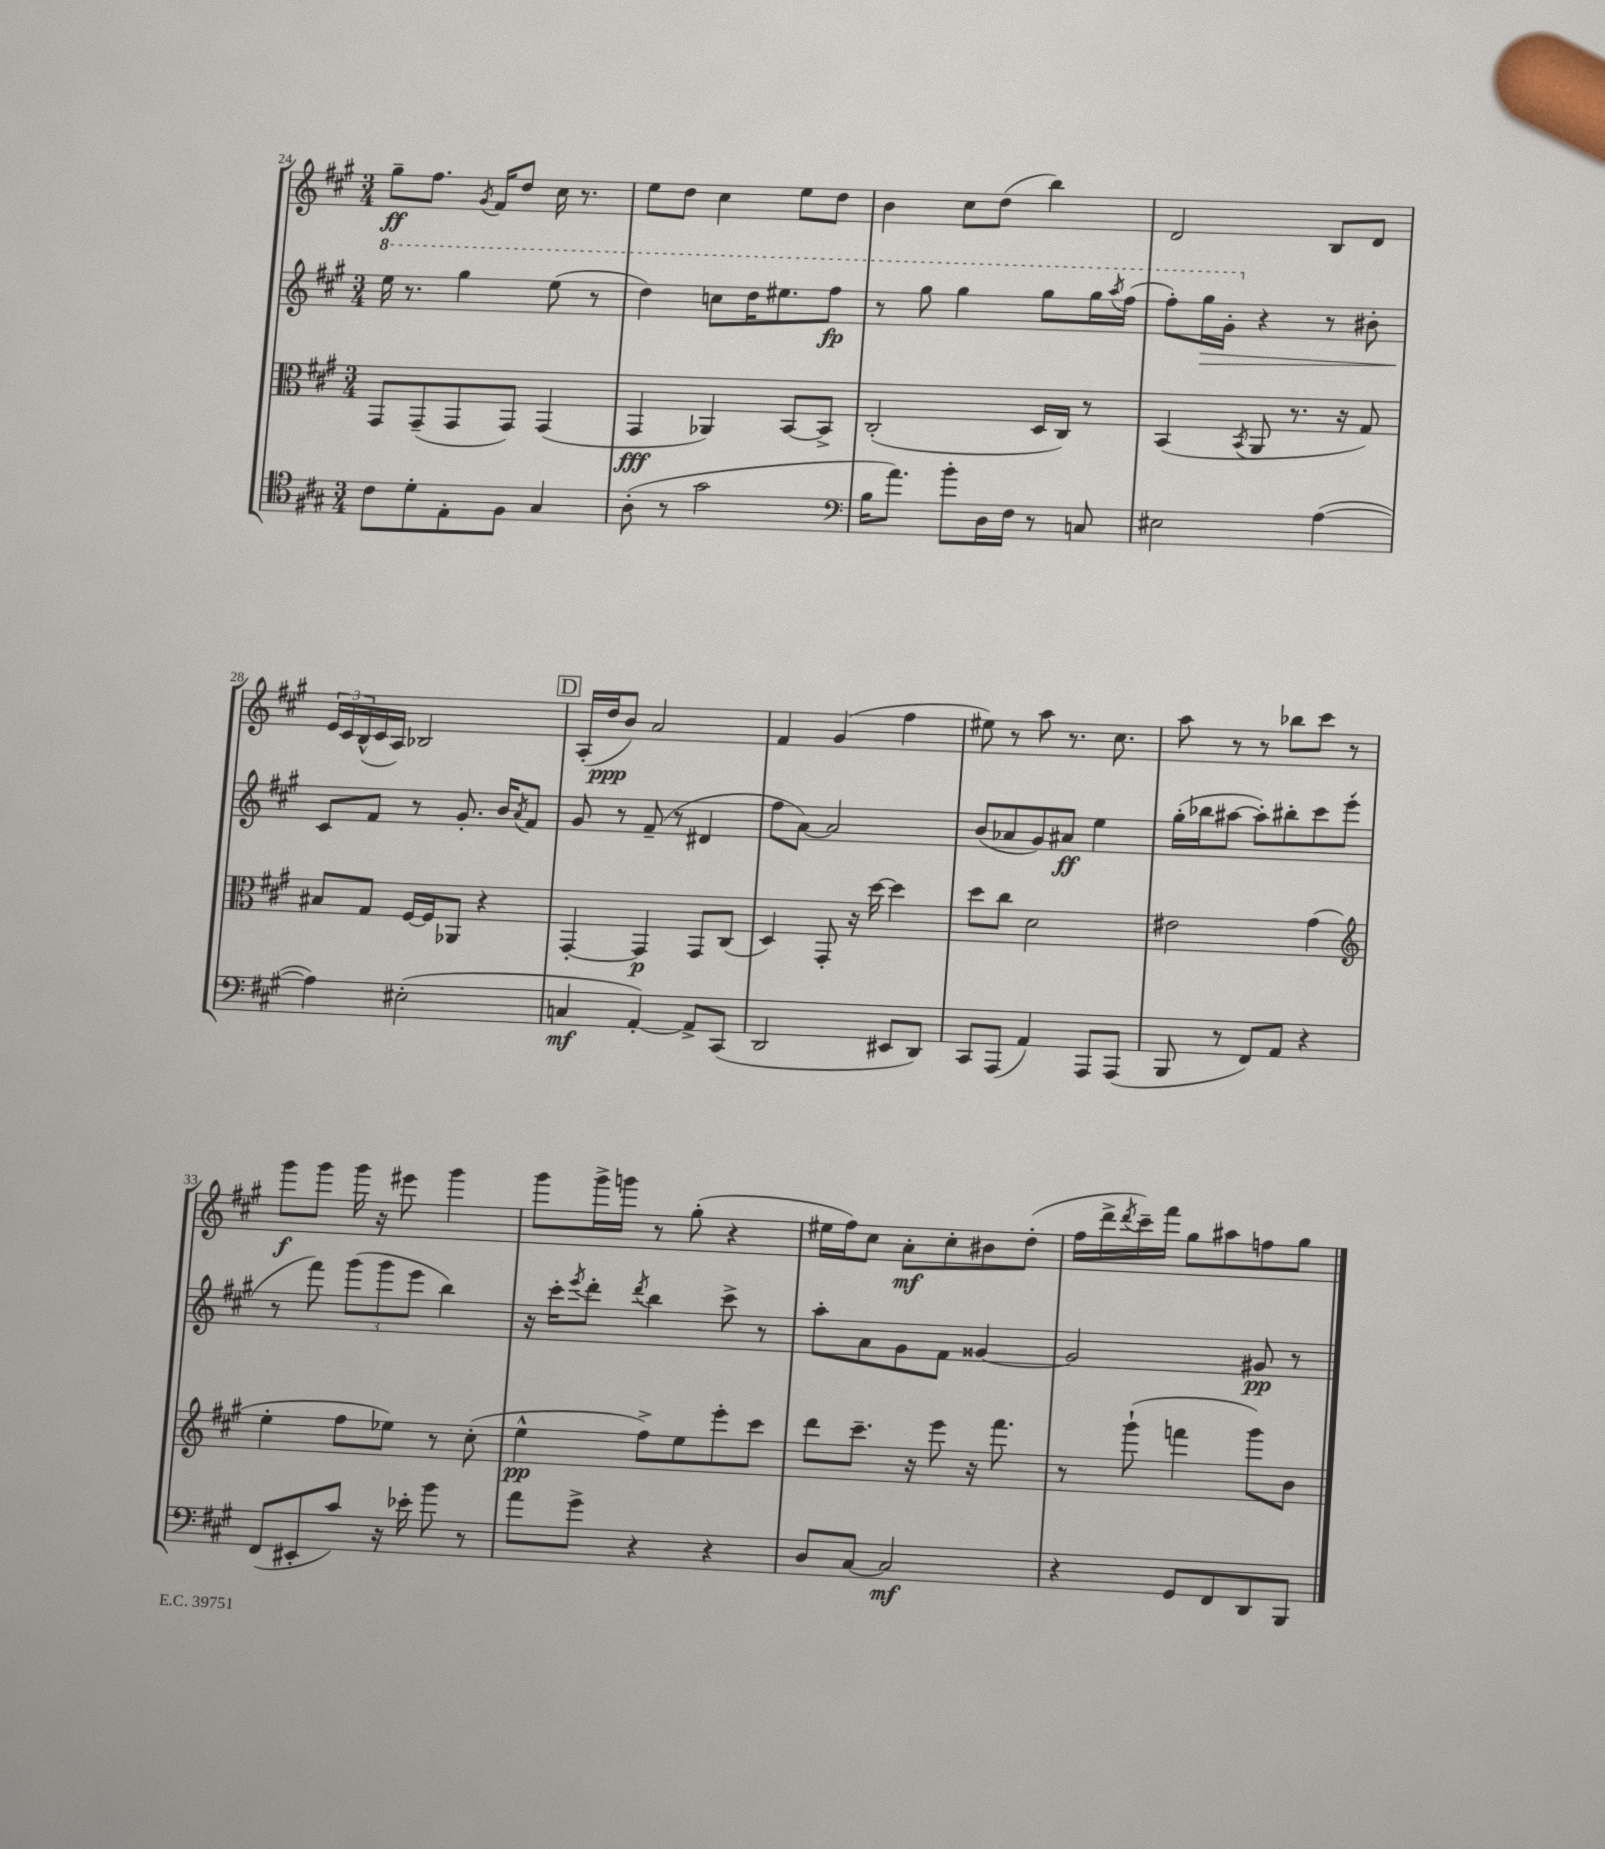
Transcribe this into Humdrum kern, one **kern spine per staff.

**kern	**kern	**kern	**kern
*staff4	*staff3	*staff2	*staff1
*clefC4	*clefC3	*clefG2	*clefG2
*k[f#c#g#]	*k[f#c#g#]	*k[f#c#g#]	*k[f#c#g#]
*M3/4	*M3/4	*M3/4	*M3/4
8c#	8GG#	16eee	8gg#~
.	.	8.r	.
8d'	(8GG#~	.	8.ff#
8E'	8GG#	4ggg#	.
.	.	.	8qg#
.	.	.	16f#
8F#	8GG#)	.	8dd
4G#	(4GG#	(8eee	16cc#
.	.	.	8.r
.	.	8r	.
=	=	=	=
(8A'	4GG#	4ddd)	8ee
8r	.	.	8dd
2g#	4AA-)	8ccc	4cc#
.	.	16ddd	.
.	.	8.eee#	.
.	[8BB	.	8ee
.	8BB^]	8fff#	8dd
=	=	=	=
*clefF4	*	*	*
16B	(2C#'	8r	4b
8.a)	.	.	.
.	.	8ggg#	.
8b'	.	4ggg#	8cc#
16D	.	.	(8dd
16F#	.	.	.
8r	16D	8ggg#	4bb)
.	16C#)	.	.
8C	8r	16ggg#	.
.	.	8qaaa	.
.	.	(16fff#	.
=	=	=	=
2E#	(4BB	8fff#')	2d
.	.	16ggg#	.
.	.	16gg#'	.
.	8qBB	.	.
.	8AA	4r	.
.	8.r	.	.
([4A	.	8r	8B
.	16r	.	.
.	8G#)	8b#'	8d
=	=	=	=
4A])	8B#	8c#	24e
.	.	.	24c#
.	.	.	(24B^^
.	8G#	8f#	16c#
.	.	.	16A)
(2E#'	[16F#	8r	2B-
.	16F#]	.	.
.	8AA-	8.g#'	.
.	4r	.	.
.	.	16b	.
.	.	8qa	.
.	.	8f#	.
=	=	=	=
4C	[4GG#'	8g#	(16A'
.	.	.	16dd
.	.	8r	8b)
[4AA')	4GG#]	(8f#~	2a
.	.	8r	.
8AA^]	8GG#	4d#	.
(8CC#	(8C#	.	.
=	=	=	=
2DD	4D)	8ff#	4f#
.	.	[8a)	.
.	8GG#'	2a]	(4g#
.	16r	.	.
.	[16dd	.	.
8EE#	4dd]	.	4ff#
8DD)	.	.	.
=	=	=	=
8CC#	8dd	(8b	8ee#)
(8AAA	8cc#	8a-	8r
4AA)	2d	8g#)	8aa
.	.	8a#	8.r
8AAA	.	4ee	.
.	.	.	8.cc#
(8AAA	.	.	.
=	=	=	=
8BBB	2e#	(16gg#'	8aa
.	.	16bb-	.
8r	.	[8aa#	8r
8FF#)	.	8aa#'])	8r
8AA	.	8bb#'	8bb-
4r	(4g#	8ccc#	8ccc#
.	.	(8eee'	8r
=	=	=	=
*	*clefG2	*	*
(8FF#	4ee'	8r	8ggg#
8EE#'	.	8fff#)	8ggg#
8c#)	8ff#	(12ggg#	16ggg#
.	.	.	16r
.	.	12ggg#	.
16r	8ee-)	.	8eee#
.	.	12eee	.
16e-'	.	.	.
8b	8r	4bb)	4ggg#
8r	(8cc#'	.	.
=	=	=	=
8a	4ee^^	16r	8ggg#
.	.	16ccc#'	.
.	.	8qeee	.
8g#^	.	8ddd'	16ggg#^
.	.	.	16ggg
.	.	8qddd	.
4r	8ff#^)	4bb	8r
.	8ee	.	(8gg#'
4r	8eee'	8ccc#^	4r
.	8ccc#	8r	.
=	=	=	=
8D	8ddd	8aa'	16ee#
.	.	.	16ff#)
[8C#	8.ccc#~	8a	8cc#
2C#]	.	8g#	8a'
.	16r	.	.
.	8eee	8f#	8cc#'
.	16r	[4g##	8b#
.	8.fff#	.	.
.	.	.	(8dd'
=	=	=	=
4r	8r	2g##]	16ff#
.	.	.	16ddd^
.	.	.	8qddd
.	(8ggg#`	.	16ccc#~)
.	.	.	16fff#
8GG#	4fff	.	8gg#
8FF#	.	.	8aa#
8DD	8ggg#)	8g#	8ff
8BBB	8b	8r	8gg#
==	==	==	==
*-	*-	*-	*-
